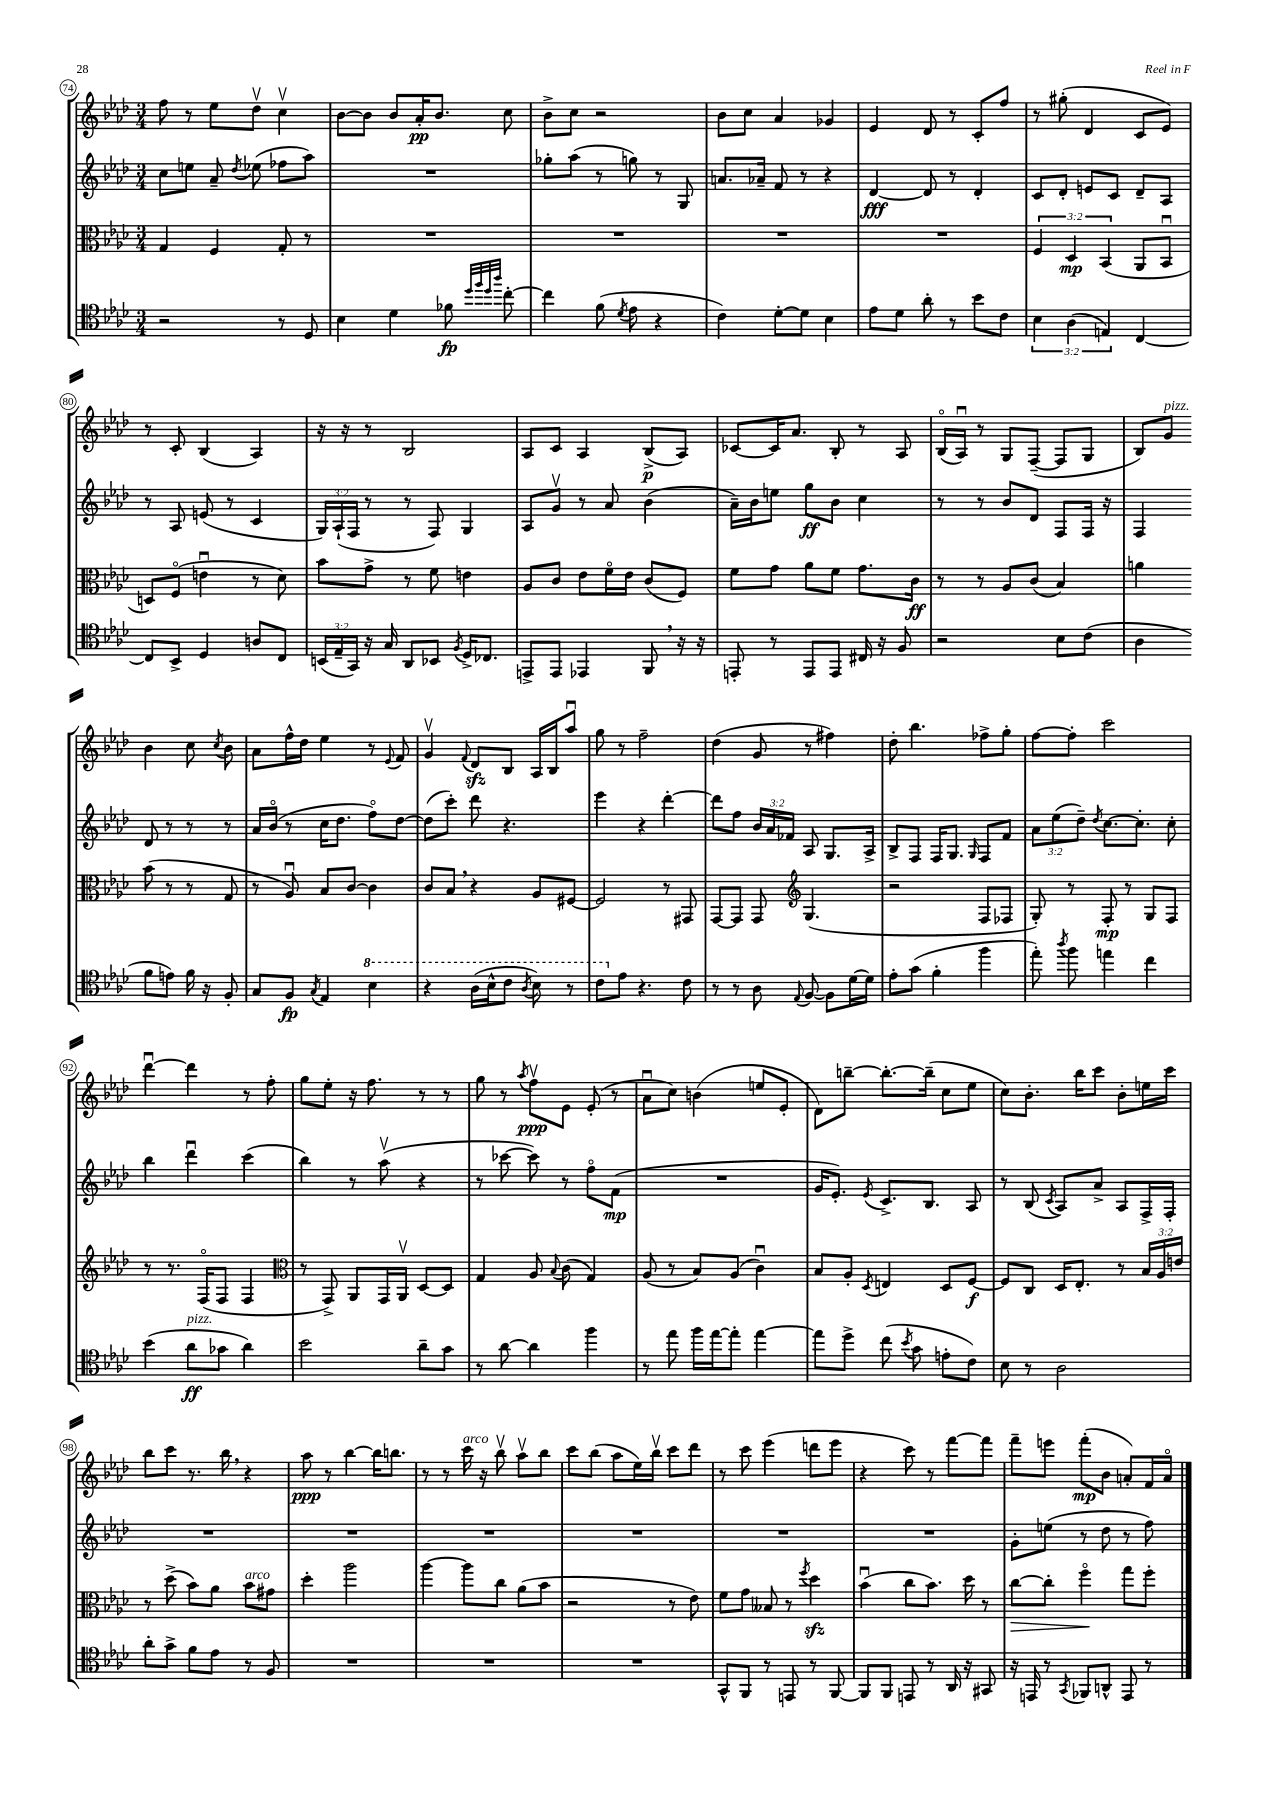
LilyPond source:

<<
\new StaffGroup <<
\new Staff = "s0" {
    \clef treble \key aes \major \numericTimeSignature \time 3/4
    \autoBeamOff f''8 r8 ees''8[ des''8]\upbow c''4\upbow |
    bes'8[~ bes'8] bes'8[ aes'16-.\pp bes'8.] c''8 |
    bes'8[-> c''8] r2 |
    bes'8[ c''8] aes'4 ges'4 |
    ees'4 des'8 r8 c'8[-. f''8] |
    r8 gis''8-.( des'4 c'8[ ees'8]) |
    r8 c'8-. bes4( aes4) |
    r16 r16 r8 bes2 |
    aes8[ c'8] aes4 bes8[->\p( aes8]) |
    ces'8[~ ces'16 aes'8.] bes8-. r8 aes8 |
    bes16[\flageolet( aes16]\downbow) r8 g8[ f8]~--( f8[ g8] |
    bes8[) g'8]^\markup { \italic "pizz." } bes'4 c''8 \acciaccatura { c''8 } bes'8 |
    aes'8[ f''16-^ des''16] ees''4 r8 \appoggiatura { ees'8 } f'8 |
    g'4\upbow \appoggiatura { f'8 } des'8[\sfz bes8] aes16[ bes16 aes''8]\downbow |
    g''8 r8 f''2-- |
    des''4( g'8 r8 fis''4) |
    des''8-. bes''4. fes''8[-> g''8]-. |
    f''8[~ f''8]-. c'''2 |
    des'''4~\downbow des'''4 r8 f''8-. |
    g''8[ ees''8]-. r16 f''8. r8 r8 |
    g''8 r8 \acciaccatura { aes''8 } f''8[\upbow\ppp ees'8] ees'8-.( r8 |
    aes'8[\downbow c''8]) b'4( e''8[ ees'8]-. |
    des'8[) b''8]~-- b''8.[~-. b''16]--( c''8[ ees''8] |
    c''8[) bes'8.]-. bes''16[ c'''8] bes'8[-. e''16 c'''16] |
    bes''8[ c'''8] r8. bes''16 \breathe r4 |
    aes''8\ppp r8 bes''4~ bes''16[ b''8.] |
    r8 r8 c'''16^\markup { \italic "arco" } r16 bes''8\upbow aes''8[\upbow bes''8] |
    c'''8[ bes''8]( aes''8[ ees''16) bes''16]\upbow c'''8[ des'''8] |
    r8 c'''8 ees'''4( d'''8[ ees'''8] |
    r4 c'''8) r8 f'''8[~ f'''8] |
    f'''8[-- e'''8] f'''8[-.\mp( bes'8] a'8[-.) f'16 a'16]\flageolet \bar "|." |
}
\new Staff = "s1" {
    \clef treble \key aes \major \numericTimeSignature \time 3/4 \override Staff.TupletNumber.text = #tuplet-number::calc-fraction-text
    \autoBeamOff c''8[ e''8] aes'8-- \acciaccatura { des''8 } ees''8( fes''8[ aes''8]) |
    R2. |
    ges''8[-. aes''8]( r8 g''8) r8 g8 |
    a'8.[ aes'16]-- f'8 r8 r4 |
    des'4~\fff des'8 r8 des'4-. |
    c'8[ des'8]-. e'8[ c'8] des'8[-- aes8] |
    r8 aes8 e'8( r8 c'4 |
    \tuplet 3/2 { g16[) aes16-!( f16] } r8 r8 f8) g4 |
    aes8[ g'8]\upbow r8 aes'8 bes'4( |
    aes'16[--) bes'16 e''8] g''8[\ff bes'8] c''4 |
    r8 r8 bes'8[ des'8] f8[ f16] r16 |
    f4 des'8 r8 r8 r8 |
    aes'16[ bes'16]\flageolet( r8 c''16[ des''8.] f''8[\flageolet) des''8]~ |
    des''8[( c'''8]-.) des'''8 r4. |
    ees'''4 r4 des'''4~-. |
    des'''8[ f''8] \tuplet 3/2 { bes'16[ aes'16 fes'16] } aes8 g8.[ aes16]-> |
    bes8[-> f8] f16[ g8.] \grace { g16 } f8[ f'8] |
    \tuplet 3/2 { aes'8[ ees''8( des''8]--) } \acciaccatura { des''8 } c''8.[~ c''8.]-. c''8-. |
    bes''4 des'''4\downbow c'''4( |
    bes''4) r8 aes''8\upbow( r4 |
    r8 ces'''8~ ces'''8) r8 f''8[\flageolet f'8]\mp( |
    R2. |
    g'16[ ees'8.]-.) \acciaccatura { ees'8 } c'8.[-> bes8.] aes8 |
    r8 bes8( \acciaccatura { c'8 } aes8[) aes'8]-> aes8[ f16-> f16]-. |
    R2. |
    R2. |
    R2. |
    R2. |
    R2. |
    R2. |
    g'8[-. e''8]( r8 des''8 r8 f''8) \bar "|." |
}
\new Staff = "s2" {
    \clef alto \key aes \major \numericTimeSignature \time 3/4 \override Staff.TupletNumber.text = #tuplet-number::calc-fraction-text
    \autoBeamOff g4 f4 g8-. r8 |
    R2. |
    R2. |
    R2. |
    R2. |
    \tuplet 3/2 { f4 des4\mp bes,4( } aes,8[ bes,8]\downbow |
    d8[) f8]\flageolet( e'4\downbow r8 des'8) |
    bes'8[ g'8]-> r8 f'8 e'4 |
    aes8[ c'8] ees'8[ f'16\flageolet ees'16] c'8[( f8]) |
    f'8[ g'8] aes'8[ f'8] g'8.[ c'16]\ff |
    r8 r8 aes8[ c'8]( bes4) |
    a'4 bes'8( r8 r8 g8 |
    r8 aes8\downbow) bes8[ c'8]~ c'4 |
    c'8[ bes8] \breathe r4 aes8[ fis8]~ |
    fis2 r8 gis,8 |
    g,8[~ g,8] g,8 \clef treble g4.( |
    r2 f8[ fes8] |
    g8-.) r8 f8-.\mp r8 g8[ f8] |
    r8 r8. f16[\flageolet( f8] f4 |
    \clef alto r8 g,8->) aes,8[ g,16 aes,16]\upbow des8[~ des8] |
    g4 aes8 \appoggiatura { bes8 } c'8( g4) |
    aes8( r8 bes8[) aes8]( c'4\downbow) |
    bes8[ aes8]-. \acciaccatura { des8 } e4 des8[ f8]~\f |
    f8[ c8] des16[ ees8.]-. r8 \tuplet 3/2 { bes16[ aes16 e'16] } |
    r8 des''8->( bes'8[) aes'8] bes'8[^\markup { \italic "arco" } gis'8] |
    des''4-. aes''2 |
    aes''4~ aes''8[ c''8] aes'8[( bes'8] |
    r2 r8 ees'8) |
    f'8[ g'8] beses8 r8 \acciaccatura { f''8 } des''4\sfz |
    bes'4\downbow( c''8[ bes'8.]) des''16 r8 |
    c''8[~\> c''8]-. f''4\flageolet\! g''8[ f''8]-. \bar "|." |
}
\new Staff = "s3" {
    \clef tenor \key aes \major \numericTimeSignature \time 3/4 \override Staff.TupletNumber.text = #tuplet-number::calc-fraction-text
    \autoBeamOff r2 r8 des8 |
    bes4 des'4 fes'8\fp \grace { des''32[ f''32 des''32 aes''32] } c''8~-. |
    c''4 f'8( \acciaccatura { des'8 } ees'8 r4 |
    c'4) des'8[~-. des'8] bes4 |
    ees'8[ des'8] aes'8-. r8 bes'8[ c'8] |
    \tuplet 3/2 { bes4 aes4( e4) } c4~ |
    c8[ bes,8]-> des4 a8[ c8] |
    \tuplet 3/2 { b,16[( ees16-- g,16]) } r16 g16 aes,8[ bes,8] \acciaccatura { f8 } des16[-> ces8.] |
    e,8[-> e,8] ees,4 f,8 \breathe r16 r16 |
    e,8-. r8 e,8[ e,8] cis16 r16 f8 |
    r2 bes8[ c'8]( |
    aes4 f'8[ e'8]) f'16 r16 f8-. |
    g8[ f8]\fp \acciaccatura { g8 } ees4 \ottava #1 bes'4 |
    r4 aes'16[( bes'16-^ c''8] \acciaccatura { aes'8 } bes'8) r8 |
    c''8[ \ottava #0 ees'8] r4. c'8 |
    r8 r8 aes8 \appoggiatura { ees8 } f8~ f8[ des'16~ des'16] |
    ees'8[-. g'8]( f'4-. f''4 |
    ees''8-.) \acciaccatura { aes''8 } f''8 e''4 c''4 |
    bes'4( aes'8[\ff^\markup { \italic "pizz." } ges'8] aes'4) |
    bes'2 aes'8[-- g'8] |
    r8 aes'8~ aes'4 f''4 |
    r8 ees''8 f''16[ ees''16~ ees''8]-. ees''4~ |
    ees''8[ des''8]-> c''8( \acciaccatura { bes'8 } g'8 e'8[-. c'8]) |
    bes8 r8 aes2 |
    aes'8[-. g'8]-> f'8[ ees'8] r8 f8 |
    R2. |
    R2. |
    R2. |
    g,8[-^ f,8] r8 e,8 r8 f,8~ |
    f,8[ f,8] e,8 r8 aes,16 r16 gis,8 |
    r16 e,16 r8 \acciaccatura { g,8 } fes,8[ a,8]-^ e,8 r8 \bar "|." |
}
>>
>>
\layout { \context { \Score currentBarNumber = #74 \override BarNumber.stencil = #(make-stencil-circler 0.1 0.3 ly:text-interface::print) } }
